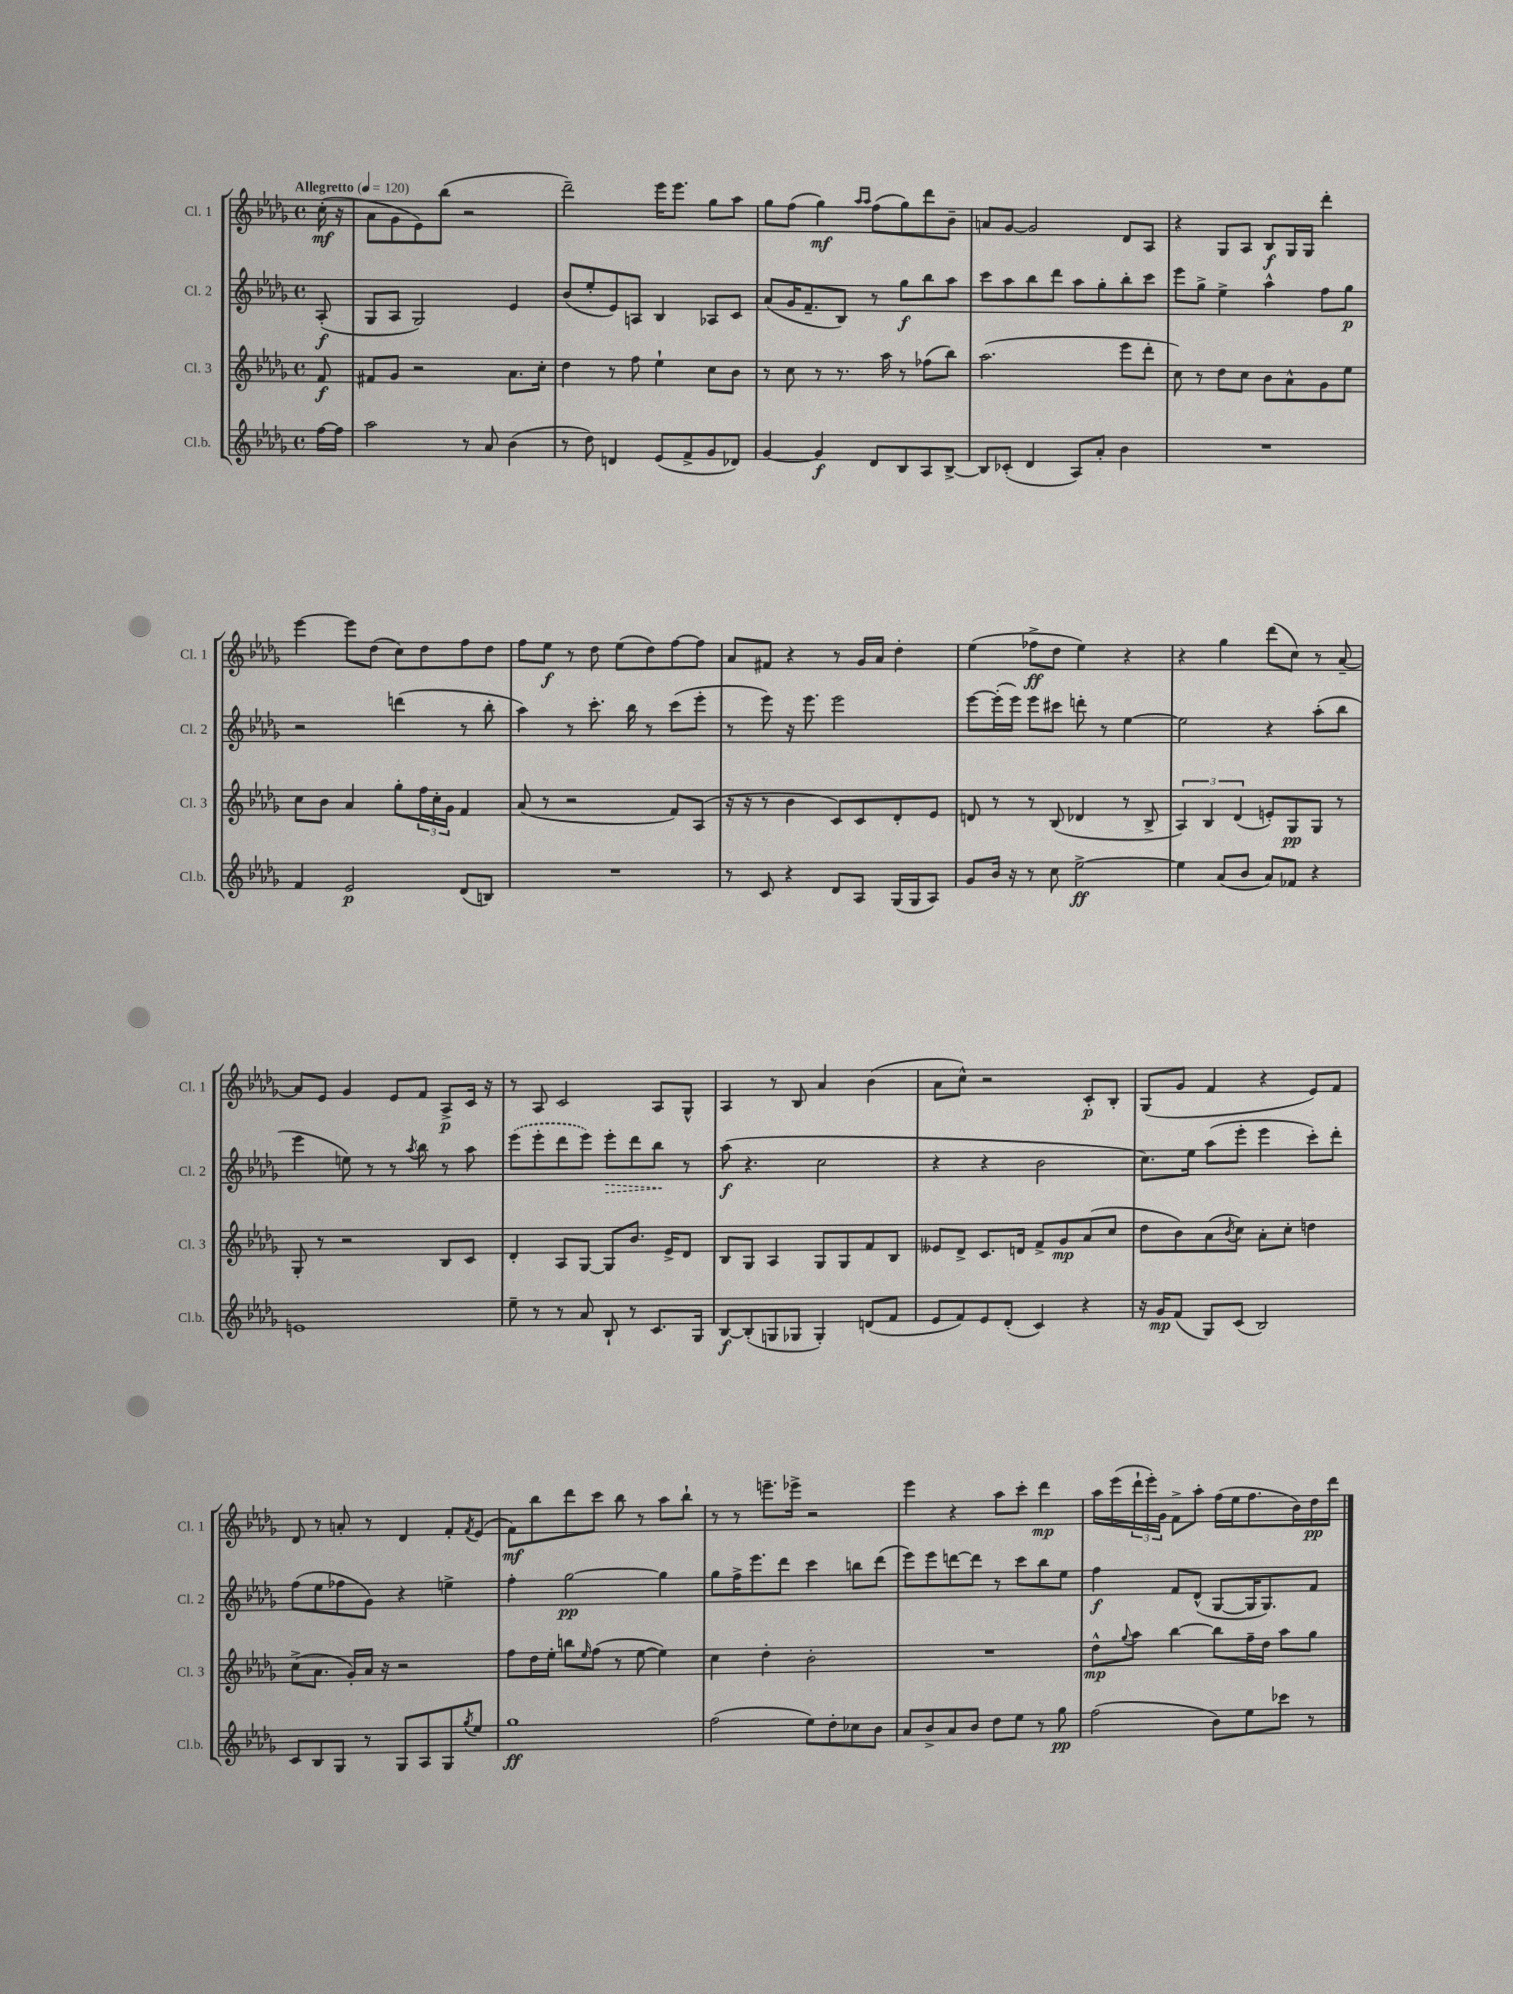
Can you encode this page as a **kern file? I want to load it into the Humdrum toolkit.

**kern	**kern	**kern	**kern
*staff4	*staff3	*staff2	*staff1
*clefG2	*clefG2	*clefG2	*clefG2
*k[b-e-a-d-g-]	*k[b-e-a-d-g-]	*k[b-e-a-d-g-]	*k[b-e-a-d-g-]
*M4/4	*M4/4	*M4/4	*M4/4
*met(c)	*met(c)	*met(c)	*met(c)
*MM120	*MM120	*MM120	*MM120
[16ff\LL	8f/	(8A-'/	(16cc'\
16ff\]JJ	.	.	16r
=	=	=	=
2aa-\	8f#/L	8G-/L	8a-\L
.	8g-/J	8A-/J	8g-\
.	2r	2G-/)	8e-\)
.	.	.	(8bb-\J
8r	.	.	2r
8a-/	.	.	.
(4b-\	8.a-\L	4e-/	.
.	16cc'\Jk	.	.
=	=	=	=
8r	4dd-\	(8b-/L	2ddd-~\)
8dd-\)	.	8ee-'/	.
4d/	8r	8e-/)	.
.	8ff\	8A/J	.
(8e-/L	4ee-`\	4B-/	16eee-\LK
.	.	.	8.eee-\J
8f^/	.	.	.
8g-/	8cc\L	8A-/L	8gg-\L
8d-/J)	8b-\J	8c/J	8aa-\J
=	=	=	=
[4g-/	8r	(8a-/L	8gg-\L
.	8cc\	16g-/K	(8ff\J
.	.	8.f~/	.
4g-/]	8r	.	4gg-\)
.	8.r	8B-/J)	.
.	.	.	16qqaa-/LL
.	.	.	16qqaa-/JJ
8d-/L	.	8r	(8ff\L
.	16aa-\	.	.
8B-/	8r	8gg-\L	8gg-\)
8A-/	(8ff-\L	8bb-\	8ddd-\
[8B-^/J	8bb-\J)	8aa-\J	8b-~\J
=	=	=	=
8B-/]L	(2.aa-\	8ccc\L	8a/L
(8c-'/J	.	8aa-\	[8g-/J
4d-/	.	8bb-\	2g-/]
.	.	8ddd-\J	.
8A-/L)	.	8aa-\L	.
8a-'/J	.	8gg-'\	.
4b-\	8eee-\L	8bb-'\	8d-/L
.	8ddd-'\J	8ccc\J	8A-/J
=	=	=	=
1r	8cc\)	8eee-\L	4r
.	8r	8gg-^\J	.
.	8dd-\L	4ee-^\	8G-/L
.	8cc\J	.	8A-/J
.	8b-\L	4aa-^^\	8B-/L
.	8a-^^\	.	16G-/L
.	.	.	16G-/JJ
.	8g-\	8ff\L	4ddd-'\
.	8ee-\J	8gg-\J	.
=	=	=	=
4f/	8cc\L	2r	[4eee-\
.	8b-\J	.	.
2e-/	4a-/	.	8eee-\]L
.	.	.	(8dd-\J
.	8gg-'\L	(4ddd\	8cc\L)
.	24ff\L	.	8dd-\
.	24cc'\	.	.
.	24g-\JJ	.	.
(8d-/L	4f/	8r	8ff\
8B/J)	.	8bb-'\	8dd-\J
=	=	=	=
1r	(8a-/	4aa-\)	8ff\L
.	8r	.	8ee-\J
.	2r	8r	8r
.	.	8.ccc'\	8dd-\
.	.	.	(8ee-\L
.	.	16bb-\	.
.	.	8r	8dd-\)
.	8f/L)	(8ccc\L	[8ff\
.	(8A-/J	8eee-'\J	8ff\]J
=	=	=	=
8r	16r	8r	8a-/L
.	16r	.	.
8c/	8r	8eee-\)	8f#/J
4r	4b-\	16r	4r
.	.	8.eee-\	.
8d-/L	8c/L)	2eee-\	8r
8A-/J	8c/	.	16g-/LL
.	.	.	16a-/JJ
(16G-/LL	8d-'/	.	4dd-'\
16G-/J	.	.	.
8A-/J)	8e-/J	.	.
=	=	=	=
8g-/L	8d/	[8eee-\L	(4ee-\
16b-/Jk	8r	(16eee-'\]L	.
16r	.	16eee-\JJ)	.
8r	8r	8eee-\L	8ff-^\L
8cc\	(8B-/	8ccc#\J	8dd-\J
[2ee-^\	4d-/	8ddd'\	4ee-\)
.	.	8r	.
.	8r	[4ee-\	4r
.	8B-^/	.	.
=	=	=	=
4ee-\]	6A-/)	2ee-\]	4r
.	6B-/	.	.
(8a-/L	.	.	4gg-\
.	(6d-/	.	.
8b-/J	.	.	.
8a-/L)	8e'/L)	4r	(8ddd-\L
8f-/J	8G-/	.	8cc\J)
4r	8G-/J	(8aa-'\L	8r
.	8r	8bb-\J	[8a-~/
=	=	=	=
1e	8G-'/	4eee-\	8a-/]L
.	8r	.	8e-/J
.	2r	8ee\)	4g-/
.	.	8r	.
.	.	8r	8e-/L
.	.	8qaa-/	.
.	.	8bb-\	8f/J
.	8B-/L	8r	8A-^/L
.	8c/J	8aa-\	16c/Jk
.	.	.	16r
=	=	=	=
8ee-~\	4d-'/	(8eee-\L	8r
8r	.	8eee-'\	8A-/
8r	8A-/L	8ddd-\	2c/
8a-/	[8G-/J	8eee-\J)	.
8B-`/	8G-/]L	8eee-'\L	.
8r	8.b-/J	8ddd-\	.
8.c/L	.	8bb-\J	8A-/L
.	16e-^/LK	.	.
.	8d-/J	8r	8G-^^/J
16G-/Jk	.	.	.
=	=	=	=
[8B-/L	8B-/L	(8aa-\	4A-/
(8B-'/]	8G-/J	4.r	.
8G/	4A-/	.	8r
8G-/J	.	.	8B-/
4G-'/)	8G-/L	2cc\	4a-/
.	8G-/	.	.
(8d/L	8f/	.	(4b-\
8f/J	8B-/J	.	.
=	=	=	=
8e-/L	8e--/L	4r	8a-\L
8f/)	8d-^/J	.	8cc^^\J)
8e-/	8.c/L	4r	2r
(8d-'/J	.	.	.
.	16d/Jk	.	.
4c/)	8f^/L	2b-\	.
.	8g-/	.	.
4r	(8a-/	.	8c'/L
.	8cc/J	.	8B-'/J
=	=	=	=
16r	8dd-\L	8.cc\L)	(8G-/L
16g-/LK	.	.	.
(8f/J	8b-\)	.	8g-/J
.	.	16ee-\Jk	.
8G-/L)	(8a-\	(8aa-\L	4f/
.	8qb-/	.	.
(8c/J	8cc\J)	8eee-'\J	.
2B-/)	8a-'\L	4eee-\	4r
.	8cc'\J	.	.
.	4dd\	8ccc'\L)	8e-/L)
.	.	8ddd-'\J	8f/J
=	=	=	=
8c/L	(8cc^\L	(8ff\L	8d-/
8B-/	8.a-\J	8ee-\	8r
8G-/J	.	8ff-\	8a'/
.	16g-'/LL)	.	.
8r	16a-/JJ	8g-\J)	8r
.	16r	.	.
8G-/L	2r	4r	4d-/
8A-/	.	.	.
8G-/	.	4ee^\	8f'/L
8qgg-/	.	.	8qf/
8ee-/J	.	.	(8e-/J
=	=	=	=
1gg-	8ff\L	4ff'\	8f\L)
.	16dd-\L	.	8bb-\
.	16ee-'\JJ	.	.
.	8bb\L	[2gg-\	8ddd-\
.	16qqee-/	.	.
.	(8ff\J	.	8ccc\J
.	8r	.	8bb-\
.	[8ee-\	.	8r
.	4ee-\])	4gg-\]	8aa-\L
.	.	.	8bb-`\J
=	=	=	=
(2ff\	4cc\	8gg-\L	8r
.	.	16ff^\K	8r
.	.	8.eee-\	.
.	4dd-'\	.	8.eee~\L
.	.	8ddd-\J	.
.	.	.	16eee-^\Jk
8ee-\L)	2b-'\	4ccc\	2r
8dd-'\	.	.	.
8cc-\	.	8bb\L	.
8b-\J	.	(8ddd-\J	.
=	=	=	=
8a-/L	1r	8eee-\L)	4eee-\
8b-^/	.	8eee-\	.
8a-/	.	[8ddd\	4r
8b-/J	.	8ddd\]J	.
8dd-\L	.	8r	8aa-\L
8ee-\J	.	8ccc\L	8ccc'\J
8r	.	8bb-\	4ddd-\
8gg-\	.	8ee-\J	.
=	=	=	=
(2ff\	8dd-^^\L	4ff\	16aa-\LL
.	.	.	(16eee-\
.	8qqgg-/	.	.
.	8aa-\J	.	24ddd-`\
.	.	.	24eee-'\)
.	.	.	24g-\JJ
.	[4bb-\	8f/L	8f^\L
.	.	(8d-^^/J	8aa-'\J
8b-\L)	8bb-\]L	[8G-/L	(16ff\LL
.	.	.	16ee-\J
8ee-\	16ff~\L	16G-/]K	8.ff\
.	16dd-\JJ	8.G-/)	.
8ccc-\J	8aa-\L	.	.
.	.	.	16b-\L)
8r	8gg-\J	8f/J	16dd-\
.	.	.	16ddd-\JJ
==	==	==	==
*-	*-	*-	*-
